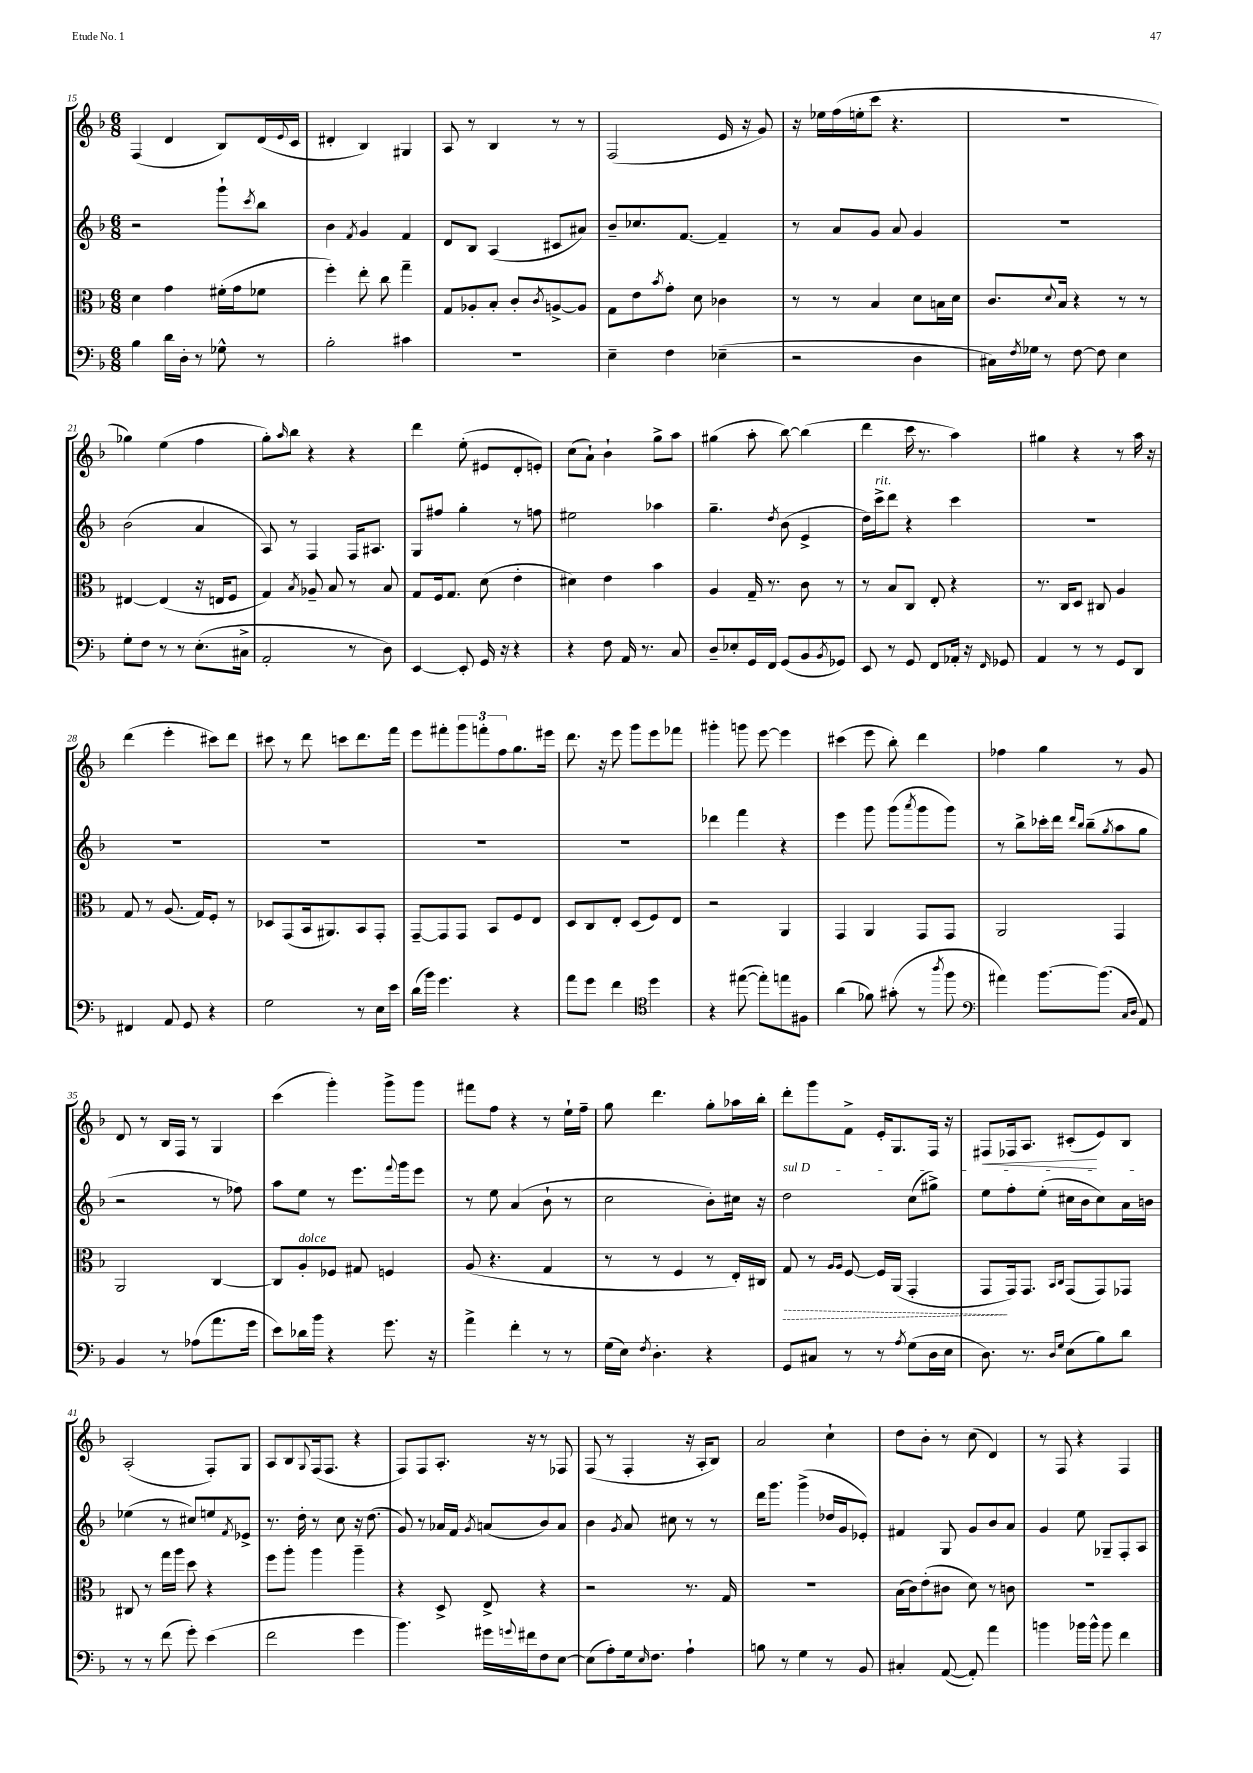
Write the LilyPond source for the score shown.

<<
\new StaffGroup <<
\new Staff = "s0" {
    \clef treble \key f \major \numericTimeSignature \time 6/8
    f4( d'4 bes8) d'16( \appoggiatura { e'8 } c'16 |
    dis'4-. bes4) gis4 |
    a8 r8 bes4 r8 r8 |
    f2( e'16 r16 g'8) |
    r16 ees''16 f''16( e''16-. c'''8 r4. |
    R2. |
    ges''4) e''4( f''4 |
    g''8-.) \grace { a''16 } bes''8 r4 r4 |
    d'''4 e''8-.( eis'8 d'8-. e'8-.) |
    c''8( a'8-!) bes'4-! g''8-> a''8 |
    gis''4( a''8-. bes''8~) bes''4( |
    d'''4 c'''16 r8. a''4) |
    gis''4 r4 r8 a''16 r16 |
    d'''4( e'''4-. cis'''8) d'''8 |
    cis'''8 r8 d'''8 c'''8 d'''8. f'''16 |
    e'''8 fis'''8-. \tuplet 3/2 { g'''8 f'''8-. f''8 } g''8. eis'''16 |
    d'''8. r16 e'''8 g'''8 e'''8 fes'''8 |
    gis'''4-. g'''8 e'''8~ e'''4 |
    cis'''4( e'''8 bes''8-.) d'''4 |
    fes''4 g''4 r8 g'8 |
    d'8 r8 bes16 f16 r8 g4 |
    c'''4( g'''4-.) g'''8-> g'''8 |
    fis'''8 f''8 r4 r8 e''16-! f''16-- |
    g''8 d'''4. g''8-. aes''16 bes''16-. |
    d'''8-. g'''8 f'8-> e'16-. g8. f16 r16 |
    fis8\< fes16 a8. cis'8-.\!( e'8) bes8 |
    a2-.( f8-.) g8 |
    a8 bes8 \appoggiatura { g8 } f16( f8. r4 |
    f8) f8 a8.-. r16 r8 fes8 |
    f8( r8 f4-. r16 a16-. bes8) |
    a'2 c''4-! |
    d''8 bes'8-. r8 c''8( d'4) |
    r8 f8 r4 f4 \bar "|." |
}
\new Staff = "s1" {
    \clef treble \key f \major \numericTimeSignature \time 6/8
    r2 g'''8-! \acciaccatura { c'''8 } bes''8 |
    bes'4 \acciaccatura { f'8 } g'4 f'4 |
    d'8 bes8 a4( cis'8 ais'8) |
    bes'8-- ces''8. f'8.~ f'4-- |
    r8 a'8 g'8 a'8 g'4 |
    R2. |
    bes'2( a'4 |
    a8) r8 f4 f16 ais8. |
    g8 fis''8 g''4-. r8 f''8 |
    eis''2 aes''4 |
    g''4.-- \acciaccatura { d''8 } bes'8( e'4-> |
    d''16) c'''16->^\markup { \italic "rit." } d'''8 r4 c'''4 |
    R2. |
    R2. |
    R2. |
    R2. |
    R2. |
    des'''4 f'''4 r4 |
    e'''4 g'''8 g'''8( \acciaccatura { a'''8 } g'''8 g'''8) |
    r8 bes''8-> ces'''16-. d'''16 \grace { d'''16 bes''16 } bes''8--( \acciaccatura { g''8 } a''8 g''8 |
    r2 r8 fes''8) |
    a''8 e''8 r8 e'''8. \appoggiatura { f'''8 } g'''16 e'''8 |
    r8 e''8 a'4( bes'8-! r8 |
    c''2 bes'8-.) cis''16 r16 |
    \once \override TextSpanner.bound-details.left.text = \markup { \italic "sul D" } d''2\startTextSpan c''8( gis''8->) |
    e''8 f''8-. e''8-.( cis''16 bes'16 cis''8) a'16 b'16\stopTextSpan |
    ees''4( r8 cis''8) e''8 \acciaccatura { f'8 } ees'8-> |
    r8. d''16-. r8 c''8 r16 d''8.( |
    g'8) r8 aes'16 f'16 \acciaccatura { g'8 } a'8( bes'8) a'8 |
    bes'4 \acciaccatura { g'8 } a'8 cis''8 r8 r8 |
    d'''16 g'''8. g'''4->( des''16 g'16 ees'8-.) |
    fis'4 g8 g'8 bes'8 a'8 |
    g'4 e''8 ges8-- f8-. a8 \bar "|." |
}
\new Staff = "s2" {
    \clef alto \key f \major \numericTimeSignature \time 6/8
    d'4 g'4 fis'16-.( g'16 fes'8 |
    f''4-.) e''8-. c''8 g''4-- |
    g8 aes8-. bes8-. c'8-. \acciaccatura { c'8 } a8~-> a8 |
    g8 e'8 \acciaccatura { bes'8 } g'8-. d'8 ces'4 |
    r8 r8 bes4 d'8 b16 d'16 |
    c'8. \appoggiatura { d'8 } bes16 r4 r8 r8 |
    eis4~ eis4( r16 e16 f8 |
    g4) \acciaccatura { bes8 } aes8-- bes8 r8 bes8 |
    g8 f16 g8. d'8( e'4-. |
    dis'4) e'4 bes'4 |
    a4 g16-- r8. c'8 r8 |
    r8 bes8 c8 e8-. r4 |
    r8. c16 d8 cis8 a4 |
    g8 r8 a8.( g16) f8-. r8 |
    des8 g,8( bes,16 ais,8.) bes,8 g,8-. |
    g,8~-- g,8 g,8 bes,8 f8 e8 |
    d8 c8 e8-. d8( f8) e8 |
    r2 a,4 |
    g,4 a,4 g,8 g,8 |
    a,2 g,4 |
    a,2 c4~ |
    c8 a8-.^\markup { \italic "dolce" } fes8 gis8 f4 |
    a8( r4. g4 |
    r8 r8 f4 r8 e16-.) cis16 |
    \once \override Hairpin.style = #'dashed-line g8\> r8 \grace { a16 a16 } f8~ f16 a,16( g,4-. |
    g,8\! g,16) g,8. \grace { bes,16 c16 } g,8( g,8) ges,8 |
    cis8 r8 g''16 a''16 d''8 r4 |
    f''8 a''8-. a''4 a''4-- |
    r4 d8-> e8-> r4 |
    r2 r8. g16 |
    R2. |
    bes16( c'16) e'8-.( cis'8 d'8) r8 c'8 |
    R2. \bar "|." |
}
\new Staff = "s3" {
    \clef bass \key f \major \numericTimeSignature \time 6/8
    bes4 d'16 d16-. r8 ges8-^ r8 |
    bes2-. cis'4 |
    R2. |
    e4-- f4 ees4--( |
    r2 d4 |
    cis16) \acciaccatura { f8 } ges16 r8 f8~ f8 e4 |
    g8-. f8 r8 r8 e8.-.( cis16-> |
    a,2-. r8 d8) |
    e,4~ e,8-. g,16 r16 r4 |
    r4 f8 a,16 r8. c8 |
    d8-- ees8-. g,16 f,16 g,8( bes,8 \acciaccatura { bes,8 } ges,8) |
    e,8 r8 g,8 f,8 aes,16-. r16 \grace { f,16 } ges,8 |
    a,4 r8 r8 g,8 d,8 |
    fis,4 a,8 g,8 r4 |
    g2 r8 e16 e'16 |
    d'16( bes'16) g'4. r4 |
    a'8 g'8 f'4 \clef tenor d''4 |
    r4 eis''8~( eis''8-.) e''8 fis8 |
    a'4( fes'8) gis'8-.( r8 \acciaccatura { a''8 } f''8 |
    \clef bass ais'4) bes'8.~ bes'8.( \grace { c16 d16 } a,8) |
    bes,4 r8 aes8( a'8. g'16 |
    e'8) des'16 bes'16 r4 g'8. r16 |
    a'4-> f'4-. r8 r8 |
    g16( e16) \acciaccatura { f8 } d4.-. r4 |
    g,8 cis8 r8 r8 \acciaccatura { a8 } g8( d16 e16 |
    d8.) r8. \grace { d16 g16 } e8( bes8) d'8 |
    r8 r8 f'8( g'8-.) e'4( |
    f'2 g'4 |
    bes'4.) gis'16 \appoggiatura { g'8 } fis'16 f8 e8~ |
    e8( a8-.) g16 \grace { e16 } f8. a4-! |
    b8 r8 g4 r8 bes,8 |
    cis4-. a,8~( a,8-.) a'4 |
    b'4 bes'16 bes'16-^ bes'8 f'4 \bar "|." |
}
>>
>>
\layout { \context { \Score currentBarNumber = #15 } }
